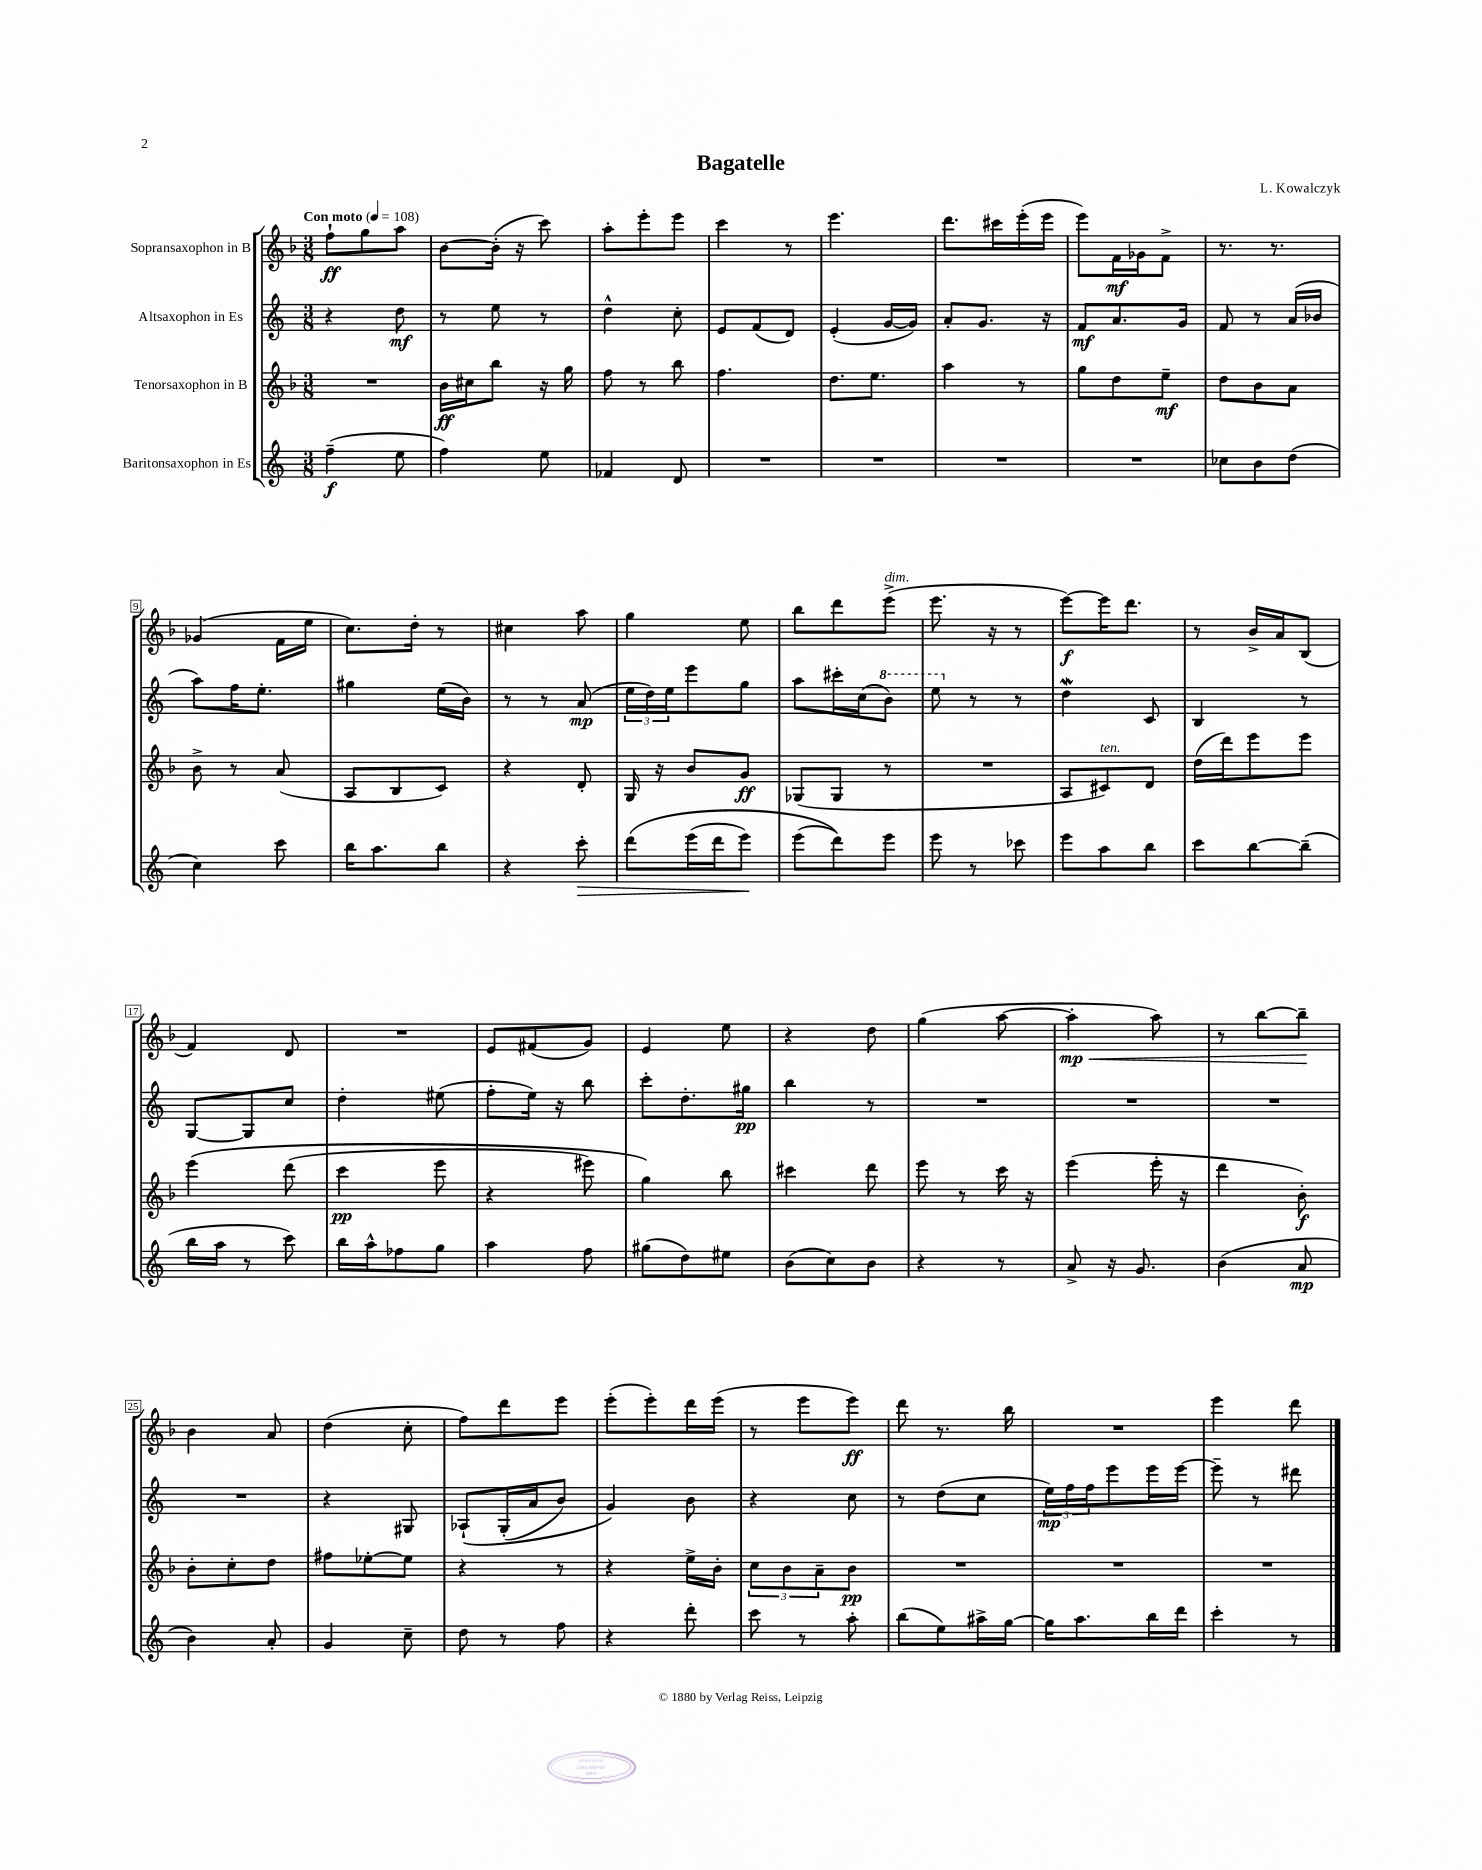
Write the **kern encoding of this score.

**kern	**kern	**kern	**kern
*staff4	*staff3	*staff2	*staff1
*clefG2	*clefG2	*clefG2	*clefG2
*k[]	*k[b-]	*k[]	*k[b-]
*M3/8	*M3/8	*M3/8	*M3/8
*MM108	*MM108	*MM108	*MM108
(4ff~	4.r	4r	8ff`
.	.	.	8gg
8ee	.	8dd	8aa
=	=	=	=
4ff)	16b-	8r	[8b-
.	16cc#	.	.
.	8bb-	8ee	(16b-']
.	.	.	16r
8ee	16r	8r	8ccc)
.	16gg	.	.
=	=	=	=
4f-	8ff	4dd^^	8aa'
.	8r	.	8eee'
8d	8bb-	8cc'	8eee
=	=	=	=
4.r	4.ff	8e	4ccc
.	.	(8f	.
.	.	8d)	8r
=	=	=	=
4.r	8.dd	(4e'	4.eee
.	8.ee	.	.
.	.	[16g	.
.	.	16g])	.
=	=	=	=
4.r	4aa	8a'	8.ddd
.	.	8.g	.
.	.	.	16ccc#
.	8r	.	(16eee'
.	.	16r	16eee
=	=	=	=
4.r	8gg	8f	8eee)
.	8dd	8.a	16f
.	.	.	16g-
.	8ee~	.	8f^
.	.	16g	.
=	=	=	=
8cc-	8dd	8f	8.r
8b	8b-	8r	.
.	.	.	8.r
(8dd	8a	(16a	.
.	.	16b-	.
=	=	=	=
4cc)	8b-^	8aa)	(4g-
.	8r	16ff	.
.	.	8.ee'	.
8ccc	(8a	.	16f
.	.	.	16ee
=	=	=	=
16bb	8A	4gg#	8.cc)
8.aa	.	.	.
.	8B-	.	.
.	.	.	16dd'
8bb	8c)	(16ee	8r
.	.	16b)	.
=	=	=	=
4r	4r	8r	4cc#
.	.	8r	.
8ccc'	8d'	(8a	8aa
=	=	=	=
&(8ddd	16G	24ee	4gg
.	.	24dd)	.
.	16r	.	.
.	.	24ee	.
(16eee	8b-	8eee	.
16ddd	.	.	.
8eee)	8g	8gg	8ee
=	=	=	=
(8eee	(8G-	8aa	8bb-
8ddd)&)	8G-	16ccc#'	8ddd
.	.	(16cc	.
8eee	8r	8bb)	(8eee^
=	=	=	=
8eee	4.r	8eee	8.eee
8r	.	8r	.
.	.	.	16r
8ccc-	.	8r	8r
=	=	=	=
8eee	8A	4dd	[8eee)
8aa	8c#)	.	16eee]
.	.	.	8.ddd
8bb	8d	8c	.
=	=	=	=
8ccc	(16dd	4B	8r
.	16ddd)	.	.
[8bb	8eee	.	16b-^
.	.	.	16a
(8bb~]	8eee	8r	(8B-
=	=	=	=
16bb	&(4eee	[8G	4f)
16aa	.	.	.
8r	.	8G]	.
8ccc)	(8ddd	8cc	8d
=	=	=	=
16bb	4ccc	4dd'	4.r
16aa^^	.	.	.
8ff-	.	.	.
8gg	8eee	(8ee#	.
=	=	=	=
4aa	4r	8ff'	8e
.	.	16ee)	(8f#
.	.	16r	.
8ff	8eee#)	8bb	8g)
=	=	=	=
(8gg#	4gg&)	8ccc'	4e
8dd)	.	8.dd'	.
8ee#	8bb-	.	8ee
.	.	16gg#	.
=	=	=	=
(8b	4ccc#	4bb	4r
8cc)	.	.	.
8b	8ddd	8r	8dd
=	=	=	=
4r	8eee	4.r	(4gg
.	8r	.	.
8r	16ccc	.	[8aa
.	16r	.	.
=	=	=	=
8a^	(4eee	4.r	4aa']
16r	.	.	.
8.g	.	.	.
.	16eee'	.	8aa)
.	16r	.	.
=	=	=	=
(4b	4ddd	4.r	8r
.	.	.	[8bb-
8a	8b-')	.	8bb-~]
=	=	=	=
4b)	8b-'	4.r	4b-
.	8cc'	.	.
8a'	8dd	.	8a
=	=	=	=
4g	8ff#	4r	(4dd
.	[8ee-'	.	.
8cc~	8ee-]	8G#	8cc'
=	=	=	=
8dd	4r	&(8A-`	8ff)
8r	.	(16G'	8ddd
.	.	16a	.
8ff	8r	8b)	8eee
=	=	=	=
4r	4r	4g&)	(8eee'
.	.	.	8eee')
8ddd'	16ee^	8b	16ddd
.	16b-'	.	(16eee
=	=	=	=
8ccc	12cc	4r	8r
.	12b-	.	.
8r	.	.	8eee
.	12a~	.	.
8aa'	8b-	8cc	8eee)
=	=	=	=
(8bb	4.r	8r	8ddd
8ee)	.	(8dd	8.r
16aa#^	.	8cc	.
[16gg	.	.	16bb-
=	=	=	=
16gg]	4.r	24ee)	4.r
.	.	24ff	.
8.aa	.	.	.
.	.	24ff	.
.	.	8eee	.
16bb	.	16eee	.
16ddd	.	[16eee	.
=	=	=	=
4ccc'	4.r	8eee~]	4eee
.	.	8r	.
8r	.	8ddd#	8ddd
==	==	==	==
*-	*-	*-	*-
